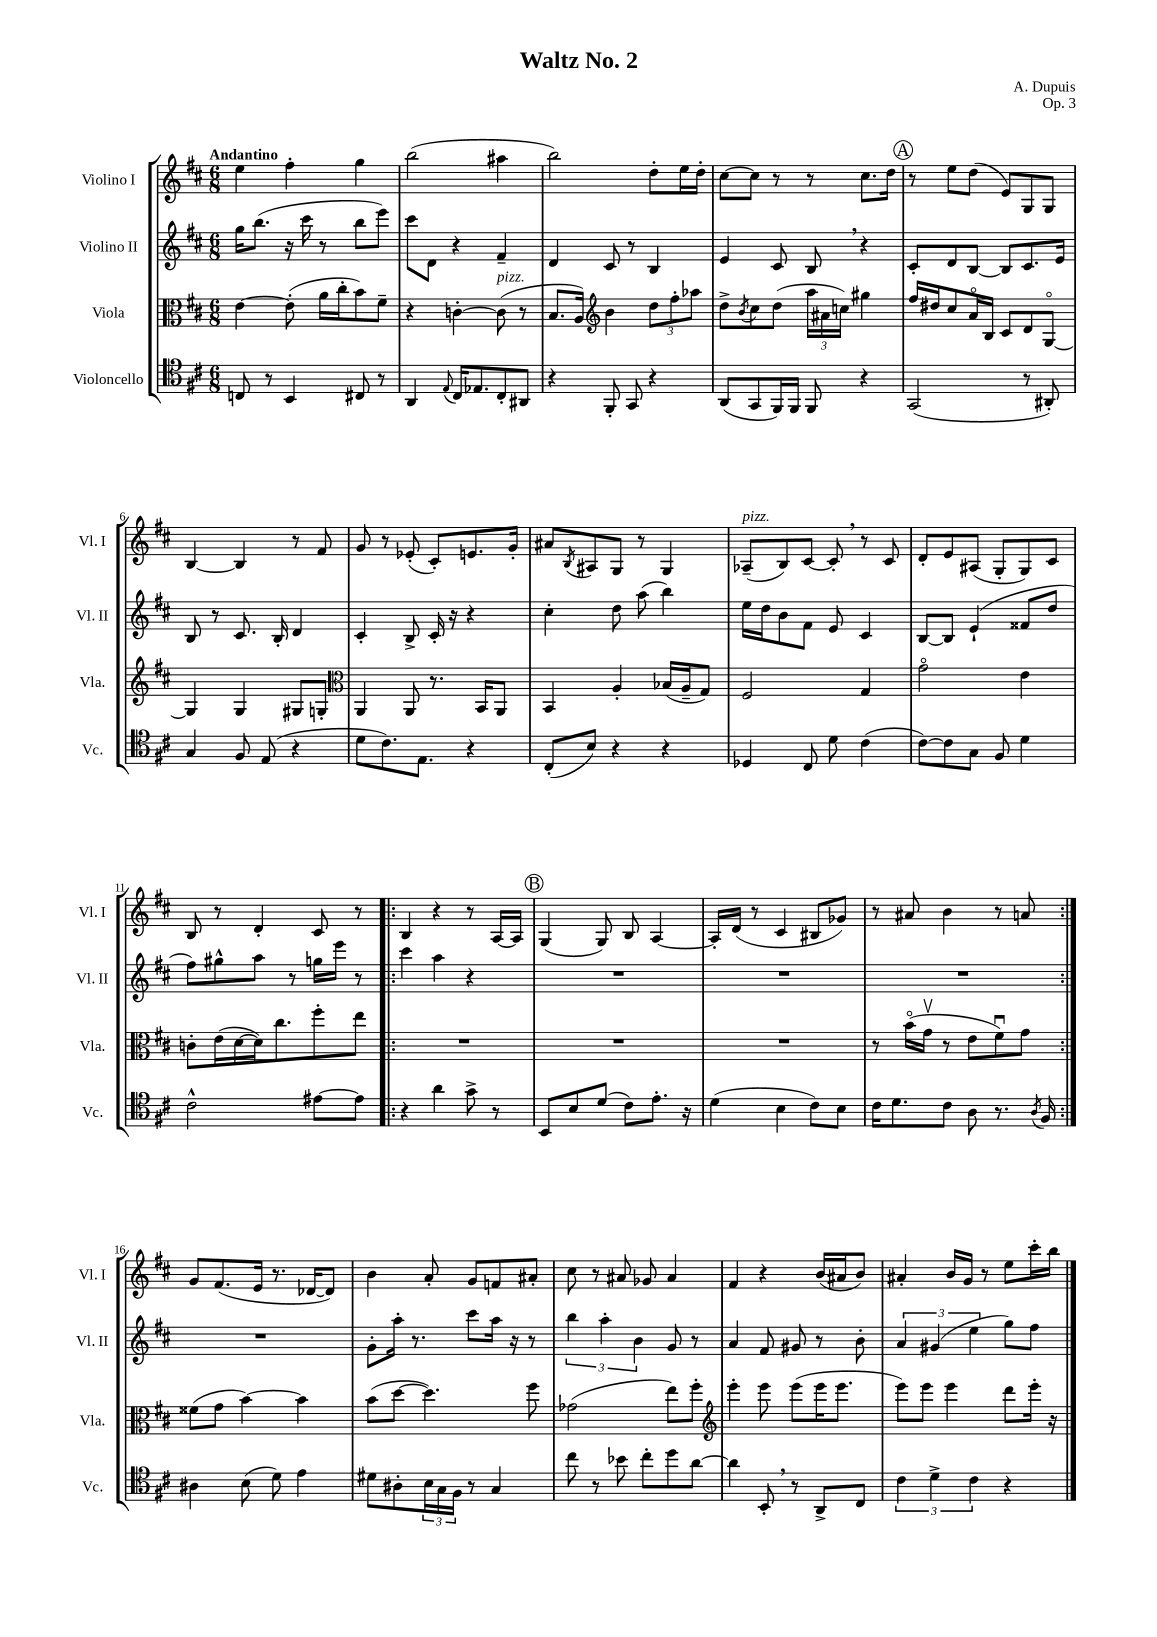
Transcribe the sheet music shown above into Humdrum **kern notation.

**kern	**kern	**kern	**kern
*staff4	*staff3	*staff2	*staff1
*clefC4	*clefC3	*clefG2	*clefG2
*k[f#c#]	*k[f#c#]	*k[f#c#]	*k[f#c#]
*M6/8	*M6/8	*M6/8	*M6/8
8C/	[4e\	16gg\LK	4ee\
.	.	(8.bb\J	.
8r	.	.	.
4BB/	(8e'\]	16r	4ff#'\
.	.	16ccc#\	.
.	16a\LL	8r	.
.	16cc#'\J	.	.
8C#/	8b\)	8bb\L	4gg\
8r	8f#~\J	8eee\J)	.
=	=	=	=
4AA/	4r	8ccc#\L	(2bb\
.	.	8d\J	.
8qqE/	.	.	.
16C#/LK	[4c'\	4r	.
8.E-/	.	.	.
8C#'/	(8c\]	4f#~/	4aa#\
8AA#/J	8r	.	.
=	=	=	=
4r	8.B/L	4d/	2bb\)
.	16A/Jk)	.	.
*	*clefG2	*	*
8FF#'/	4b\	8c#/	.
8GG/	.	8r	.
4r	12dd\L	4B/	8dd'\L
.	12ff#'\	.	.
.	.	.	16ee\L
.	12aa-\J	.	.
.	.	.	16dd'\JJ
=	=	=	=
(8AA/L	8dd^\L	4e/	[8cc#\L
.	8qb/	.	.
8GG/	8cc#\	.	8cc#\]J
16FF#/L)	(8dd\J	8c#/	8r
16FF#/JJ	.	.	.
8FF#/	24aa\LL	8B/	8r
.	24a#\	.	.
.	24cc\JJ)	.	.
4r	4gg#\	4r	8.cc#\L
.	.	.	16dd\Jk
=	=	=	=
(2GG/	16ff#/LL	8c#'/L	8r
.	16dd#/J	.	.
.	8cc#/	8d/	8ee\L
.	16ao/L	[8B/J	(8dd\J
.	16B/JJ	.	.
.	8c#/L	8B/]L	8e/L)
8r	8d/	8.c#/	8G/
8AA#'/)	[8Go/J	.	8G/J
.	.	16e/Jk	.
=	=	=	=
4G/	4G/]	8B/	[4B/
.	.	8r	.
8F#/	4G/	8.c#/	4B/]
(8E/	.	.	.
.	.	16B'/	.
4r	8G#/L	4d/	8r
.	8G'/J	.	8f#/
=	=	=	=
*	*clefC3	*	*
8d\L	4AA/	4c#'/	8g/
8.c#\)	.	.	8r
.	8AA/	8B^/	(8e-'/
8.E\J	.	.	.
.	8.r	16c#'/	8c#'/L)
.	.	16r	.
4r	.	4r	8.e/
.	16BB/LK	.	.
.	8AA/J	.	.
.	.	.	16g'/Jk
=	=	=	=
(8C#'/L	4BB/	4cc#'\	8a#/L
.	.	.	8qB/
8B/J)	.	.	8A#/
4r	4A'/	8dd\	8G/J
.	.	(8aa\	8r
4r	(16B-/LL	4bb\)	4G/
.	16A~/J	.	.
.	8G/J)	.	.
=	=	=	=
4D-/	2F#/	16ee\LL	(8A-~/L
.	.	16dd\J	.
.	.	8b\	8B/)
8C#/	.	8f#\J	[8c#/J
8d\	.	8e/	8c#'/]
(4c#\	4G/	4c#/	8r
.	.	.	8c#/
=	=	=	=
[8c#\L)	2go\	[8B/L	8d'/L
8c#\]	.	8B/]J	8e/
8G\J	.	(4e`/	(8A#/J
8F#/	.	.	8G'/L
4d\	4e\	8f##/L	8G/)
.	.	8dd/J	8c#/J
=	=	=	=
2c#^^\	8c'\L	8ff#\L)	8B/
.	(16e\L	8gg#^^\	8r
.	[16d\	.	.
.	16d\]J)	8aa\J	4d'/
.	8.cc#\	.	.
.	.	8r	.
[8e#\L	8ff#'\	16gg\LL	8c#/
.	.	16eee\JJ	.
8e#\]J	8ee\J	8r	8r
=!|:	=!|:	=!|:	=!|:
4r	2.r	4ccc#\	4B/
4a\	.	4aa\	4r
8g^\	.	4r	8r
8r	.	.	[16A/LL
.	.	.	16A/]JJ
=	=	=	=
8BB/L	2.r	2.r	(4G/
8B/	.	.	.
(8d/J	.	.	8G/)
8c#\L)	.	.	8B/
8.e'\J	.	.	[4A/
16r	.	.	.
=	=	=	=
(4d\	2.r	2.r	16A'/]LL
.	.	.	(16d/JJ
.	.	.	8r
4B\	.	.	4c#/
8c#\L)	.	.	8B#/L
8B\J	.	.	8g-/J)
=	=	=	=
16c#\LK	8r	2.r	8r
8.d\	.	.	.
.	(16bo\LL	.	8a#/
.	16gv\JJ	.	.
8c#\J	8r	.	4b\
8A\	8e\L	.	.
8.r	8f#u\)	.	8r
.	8g\J	.	8a/
8qA/	.	.	.
16F#/	.	.	.
=:|!	=:|!	=:|!	=:|!
4A#\	(8f##\L	2.r	8g/L
.	8g\J	.	(8.f#/
(8B\	[4b\)	.	.
.	.	.	16e/Jk
8d\)	.	.	8.r
4e\	4b\]	.	.
.	.	.	[16d-/LK
.	.	.	8d-/]J)
=	=	=	=
8d#\L	(8b\L	8g'\L	4b\
8A#'\	[8dd\J	16aa'\Jk	.
.	.	8.r	.
24B\L	4.dd\])	.	8a'/
24G\	.	.	.
24F#\JJ	.	.	.
8r	.	8ccc#\L	8g/L
4G/	.	16aa\Jk	8f/
.	.	16r	.
.	8ff#\	8r	8a#'/J
=	=	=	=
8cc#\	(2g-\	6bb\	8cc#\
8r	.	.	8r
.	.	6aa'\	.
8b-\	.	.	8a#/
.	.	6b\	.
8cc#'\L	.	.	8g-/
8dd\	8ee\L)	8g/	4a#/
[8a\J	8ff#'\J	8r	.
=	=	=	=
*	*clefG2	*	*
4a\]	4eee'\	4a/	4f#/
8BB'/	8eee\	8f#/	4r
8r	(8eee\L	8g#/	.
8AA^/L	16eee\K	8r	(16b/LL
.	8.eee\J	.	16a#/J
8C#/J	.	8b'\	8b/J)
=	=	=	=
6c#\	8eee\L)	6a/	4a#'/
.	8eee\J	.	.
6d^\	.	(6g#/	.
.	4eee\	.	16b/LL
.	.	.	16g/JJ
6c#\	.	6ee\	.
.	.	.	8r
4r	8ddd\L	8gg\L)	8ee\L
.	16eee'\Jk	8ff#\J	16ccc#'\L
.	16r	.	16bb\JJ
==	==	==	==
*-	*-	*-	*-
